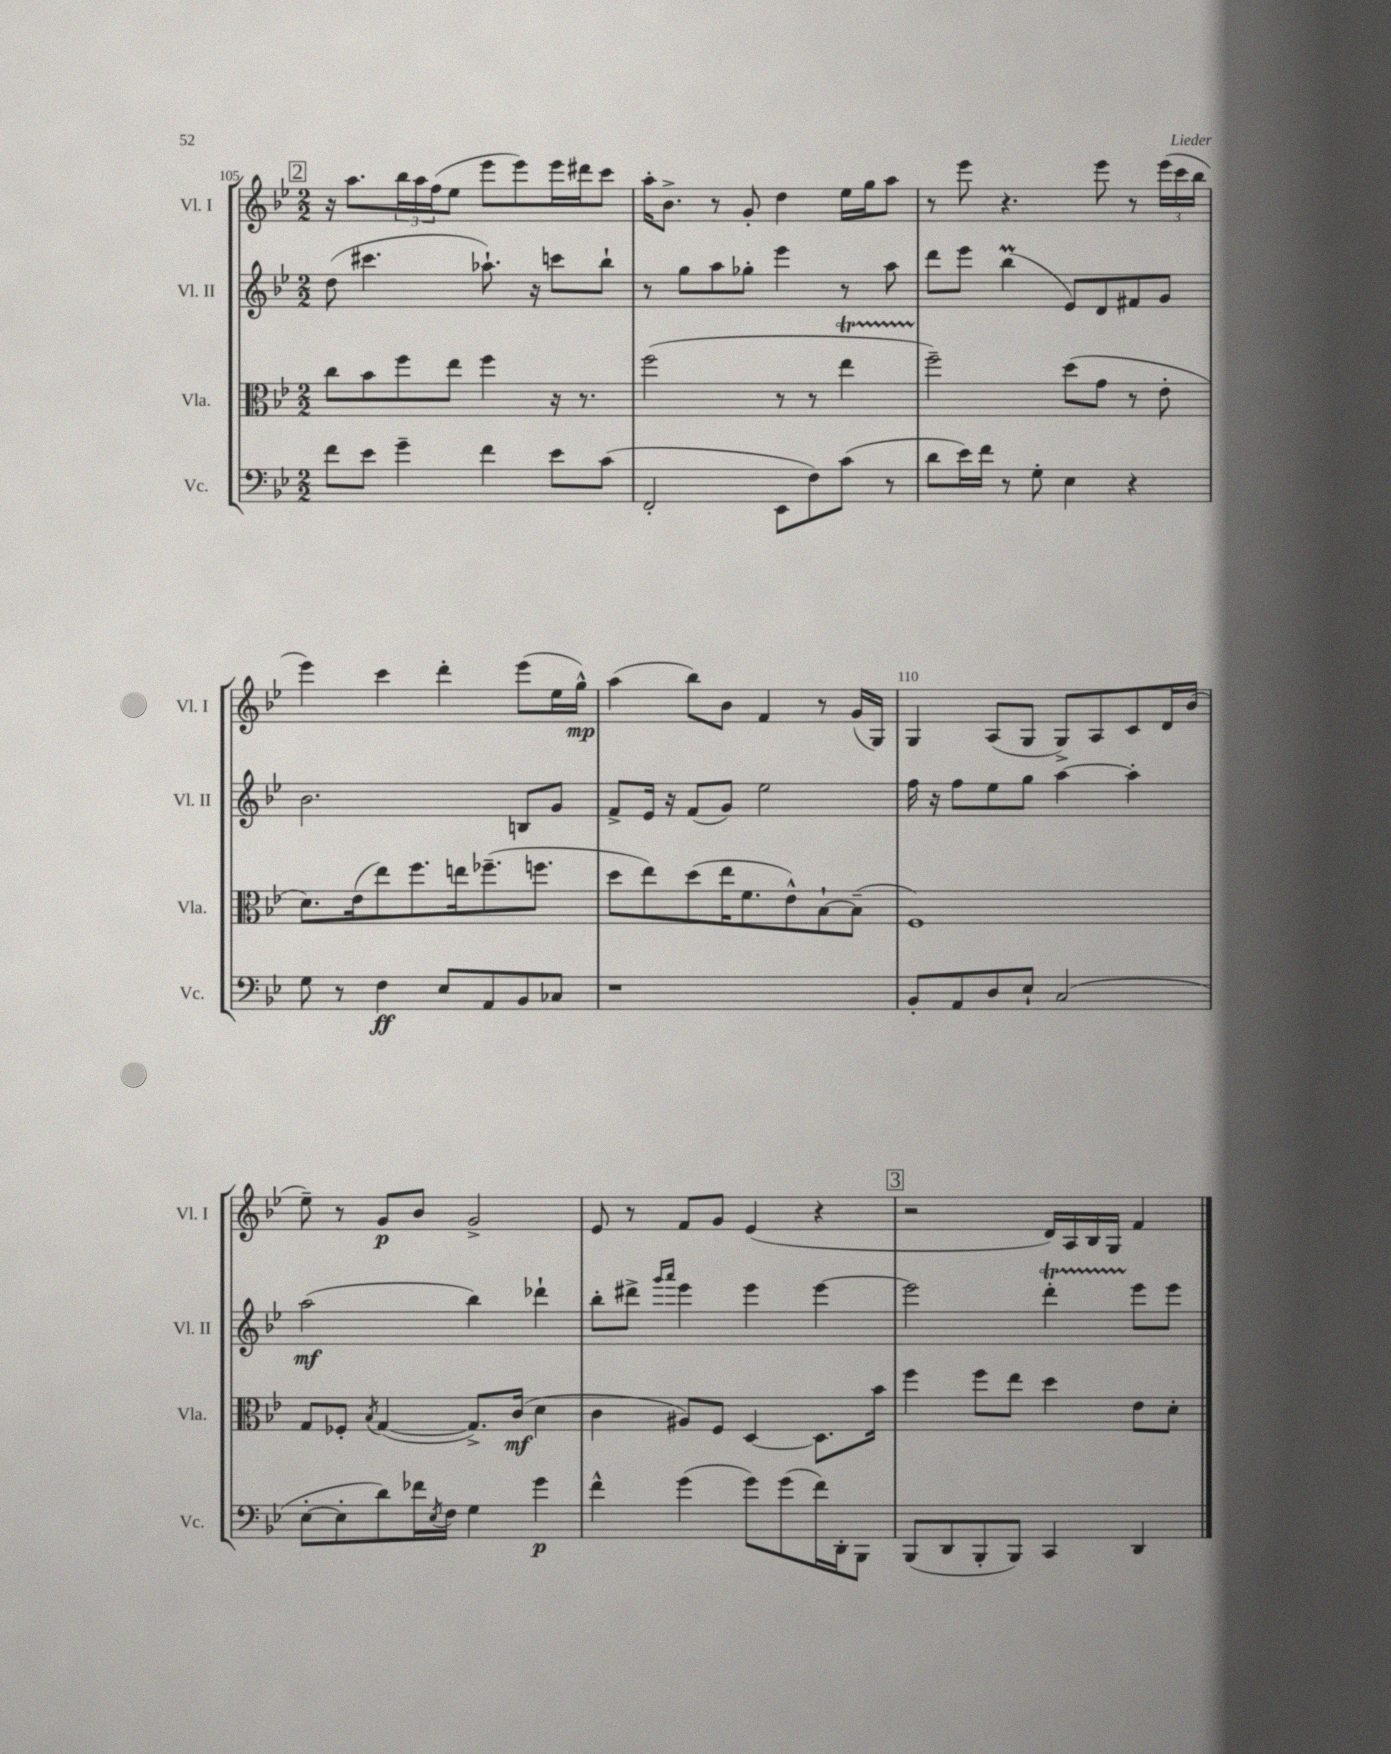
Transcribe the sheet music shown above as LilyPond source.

<<
\new StaffGroup <<
\new Staff = "s0" \with { instrumentName = "Vl. I" shortInstrumentName = "Vl. I" } {
    \clef treble \key bes \major \numericTimeSignature \time 2/2
    \mark \markup { \box "2" } r16 a''8. \tuplet 3/2 { bes''16 a''16 f''16( } ees''8 ees'''8 ees'''8) ees'''16 dis'''16 c'''8 |
    a''16-. bes'8.-> r8 g'8-. d''4 ees''16 g''16 a''8 |
    r8 ees'''8 r4. ees'''8 r8 \tuplet 3/2 { ees'''16( c'''16 bes''16 } |
    ees'''4) c'''4 d'''4-. ees'''8( ees''16 g''16-^\mp) |
    a''4( bes''8) bes'8 f'4 r8 g'16( g16) |
    g4 a8( g8 g8->) a8 c'8 d'16 bes'16( |
    ees''8--) r8 g'8\p bes'8 g'2-> |
    ees'8 r8 f'8 g'8 ees'4( r4 |
    \mark \markup { \box "3" } r2 d'16) a16 bes16 g16 f'4 \bar "|." |
}
\new Staff = "s1" \with { instrumentName = "Vl. II" shortInstrumentName = "Vl. II" } {
    \clef treble \key bes \major \numericTimeSignature \time 2/2
    \mark \markup { \box "2" } d''8( cis'''4. aes''8.-!) r16 c'''8 bes''8-! |
    r8 g''8 a''8 ges''8-. ees'''4 r8 a''8 |
    d'''8 ees'''8 bes''4\prall( ees'8) d'8 fis'8 g'8 |
    bes'2. b8 g'8 |
    f'8-> ees'16 r16 f'8( g'8) ees''2 |
    f''16 r16 f''8 ees''8 g''8 a''4~ a''4-. |
    a''2\mf( bes''4) des'''4-! |
    bes''8-. dis'''8-> \grace { g'''16 a'''16 } ees'''4 ees'''4 ees'''4~ |
    \mark \markup { \box "3" } ees'''2 d'''4-.\startTrillSpan ees'''8\stopTrillSpan ees'''8 \bar "|." |
}
\new Staff = "s2" \with { instrumentName = "Vla." shortInstrumentName = "Vla." } {
    \clef alto \key bes \major \numericTimeSignature \time 2/2
    \mark \markup { \box "2" } c''8 bes'8 f''8 ees''8 f''4 r16 r8. |
    f''2( r8 r8 ees''4\startTrillSpan |
    f''2--\stopTrillSpan) d''8( g'8 r8 ees'8-. |
    d'8.) ees'16( ees''8) f''8. e''16 fes''8.--( f''8. |
    d''8 ees''8) d''8( ees''16 f'8. ees'8-^) bes8~-! bes8--( |
    f1) |
    g8 fes8-. \acciaccatura { bes8 } g4~( g8.->) c'16\mf( d'4 |
    c'4 ais8) f8 d4~ d8. bes'16 |
    \mark \markup { \box "3" } f''4 f''8 ees''8 d''4 ees'8 d'8-. \bar "|." |
}
\new Staff = "s3" \with { instrumentName = "Vc." shortInstrumentName = "Vc." } {
    \clef bass \key bes \major \numericTimeSignature \time 2/2
    \mark \markup { \box "2" } f'8 ees'8 g'4-- f'4 ees'8 c'8( |
    f,2-. ees,8 f8) c'8( r8 |
    d'8 ees'16) f'16 r8 g8-. ees4 r4 |
    g8 r8 f4\ff ees8 a,8 bes,8 ces8 |
    r1 |
    bes,8-. a,8 d8 ees8-! c2( |
    ees8~-. ees8-. d'8) fes'16 \acciaccatura { ees8 } f16 g4 g'4\p |
    f'4-^ g'4( g'8) g'8( f'16) d,16-. bes,,8 |
    \mark \markup { \box "3" } bes,,8( d,8 bes,,8-. bes,,8) c,4 d,4 \bar "|." |
}
>>
>>
\layout { \context { \Score currentBarNumber = #105 \override BarNumber.break-visibility = ##(#f #t #t) barNumberVisibility = #(every-nth-bar-number-visible 5) } }
